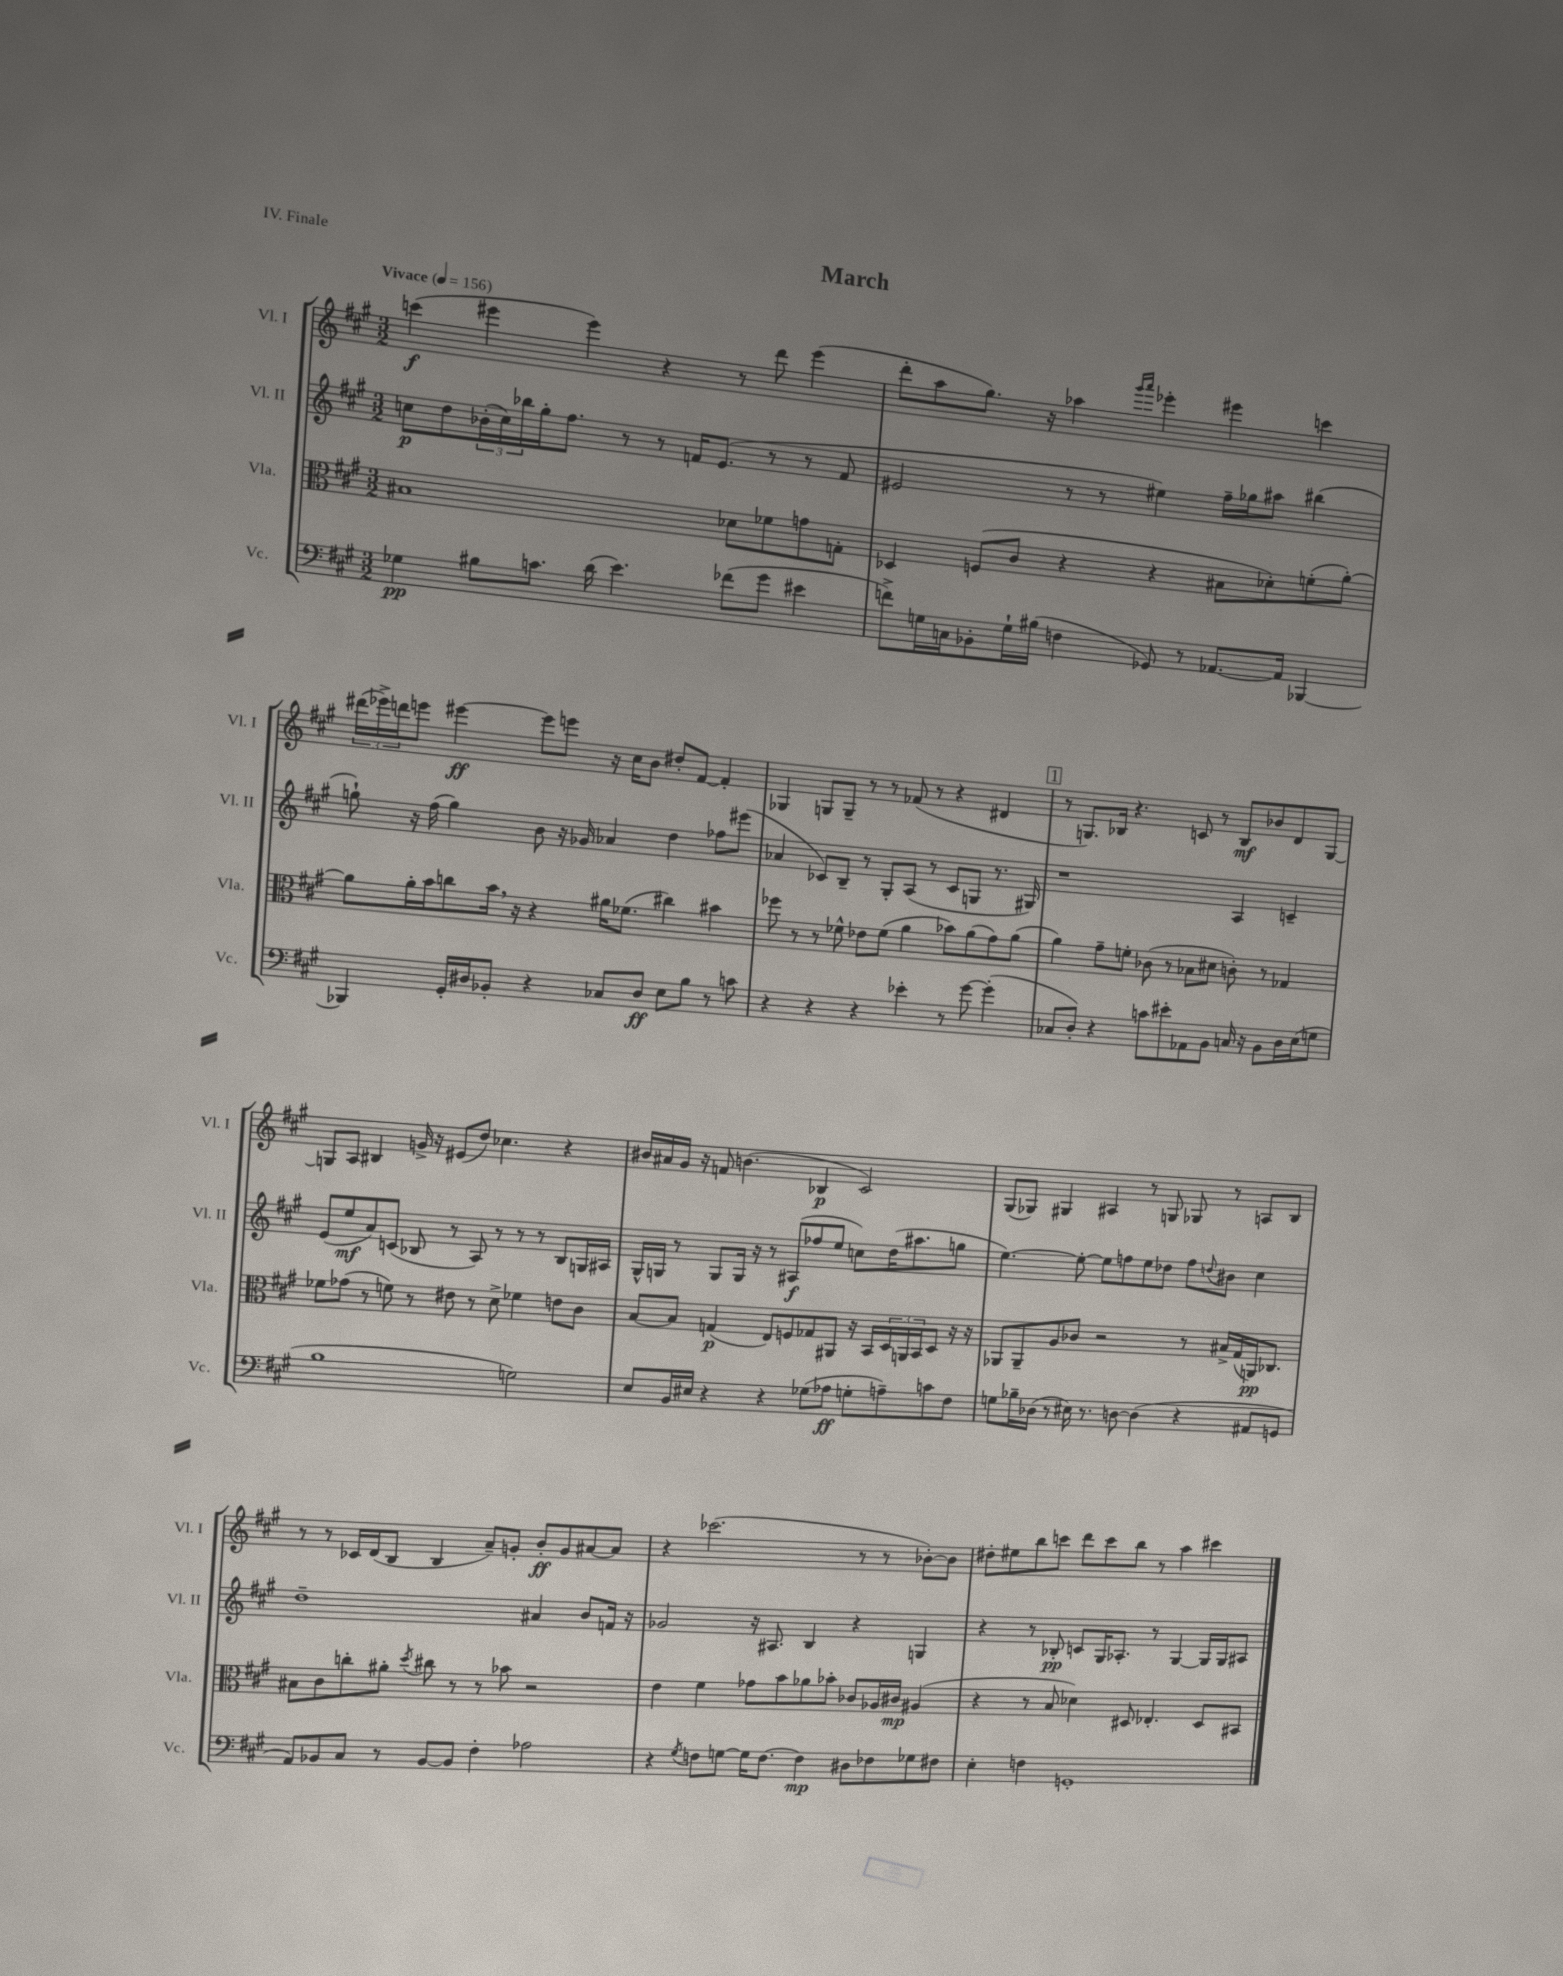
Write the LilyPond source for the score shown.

\header { title = "March" piece = "IV. Finale" }
<<
\new StaffGroup <<
\new Staff = "s0" \with { instrumentName = "Vl. I" shortInstrumentName = "Vl. I" } {
    \clef treble \key a \major \numericTimeSignature \time 3/2 \tempo "Vivace" 4 = 156
    c'''4\f( eis'''4 eis'''4) r4 r8 d'''8 eis'''4( |
    d'''8-. a''8 gis''8.) r16 aes''4 \grace { gis'''16 a'''16 } ees'''4-. eis'''4 c'''4 |
    \tuplet 3/2 { dis'''16( ees'''16->) d'''16 } e'''8 eis'''4~\ff eis'''8 e'''8 r16 cis''16 b'8 dis''8-. fis'8~ fis'4-. |
    ges4 g8 g8-- r8 r8 fes'8( r8 r4 dis'4 |
    \mark \markup { \box "1" } r8 g8.) bes16 r4. c'8 r8 bes8\mf bes'8 d'8 g8~ |
    g8 a8 bis4 g'16-> r16 eis'8( d''8) ces''4. r4 |
    bis'16 ais'16 gis'16 r16 f'8 b'4.( bes4\p cis'2) |
    gis8( ges8) gis4 ais4 r8 g8 ges8 r8 a8 b8 |
    r8 r8 ces'16 d'16( b8 b4 a'8--) g'8-. b'8-.\ff g'8 ais'8~ ais'8 |
    r4 ces'''2.( r8 r8 bes'8~-.) bes'8 |
    dis''8-. eis''8 b''8 c'''8 d'''8 c'''8 b''8 r8 a''4 cis'''4 \bar "|." |
}
\new Staff = "s1" \with { instrumentName = "Vl. II" shortInstrumentName = "Vl. II" } {
    \clef treble \key a \major \numericTimeSignature \time 3/2
    c''8\p d''8 \tuplet 3/2 { bes'16-.( c''16) bes''16 } gis''16-. fis''8. r8 r8 f'16 e'8.( r8 r8 f'8 |
    eis'2 r8 r8 eis''4) fis''16-- ges''16 ais''8 bis''4( |
    g''8-!) r16 fis''16( g''4) b'8 r16 ges'16 aes'4 d''4 fes''8 eis'''8( |
    aes'4 ces'8) b8-- r8 gis8-. a8( r8 ces'8 g8 r8. gis16) |
    \mark \markup { \box "1" } r1 a4 c'4-- |
    e'8( e''8\mf a'8) c'8( bes8 r8 a8) r8 r8 r8 bes8 g16 ais16 |
    gis16-^ g16 r8 g8 g16 r16 r8 ais8\f( fes''8 e''8 c''8) d''16( ais''8. g''8 |
    e''4.~) e''8~-. e''8 f''8 e''8 des''8 f''8 \appoggiatura { d''8 } bis'8 cis''4 |
    d''1-- ais'4 b'8 f'16 r16 |
    ges'2 r16 ais8. b4 r4 g4 |
    r4 r8 bes8-.\pp c'8 gis16 aes8.-. r8 gis4~ gis16 gis16 ais8 \bar "|." |
}
\new Staff = "s2" \with { instrumentName = "Vla." shortInstrumentName = "Vla." } {
    \clef alto \key a \major \numericTimeSignature \time 3/2
    bis1 des'8 fes'8 g'8 g8-. |
    des4 f8( cis'8 r4 r4 bis8 des'8-.) f'8-.( a'8~-.) |
    a'8 a'16-. b'16 c''8 b'16 \breathe r16 r4 ais'16 fes'8.( cis''4) bis'4 |
    fes''8 r8 r8 fes'8-^ ees'8 fes'8( a'4 bes'8) a'8( gis'8) a'8( |
    \mark \markup { \box "1" } a'4) gis'8-- f'8-. ces'8( r8 bes8 dis'8 c'8-.) r8 ges4 |
    fes'8 ges'8( r8 f'8) r8 eis'8 r8 d'8-> fes'4 e'8 cis'8 |
    b8~ b8 g4\p( e8) f8 ges8 ais,8 r16 b,16 \tuplet 3/2 { d16 a,16 b,16 } d8 r16 r16 |
    aes,8 aes,8-- a8 ces'8 r2 r8 bis16-> gis16( a,16\pp) ces8. |
    bis8 cis'8 c''8-. ais'8-. \acciaccatura { d''8 } cis''8 r8 r8 bes'8 r2 |
    e'4 fis'4 ges'8 b'8 aes'8 bes'8-. ces'8 aes16 cis'16\mp ais4( |
    r4 r8 b8 des'4) dis8 ees4.-. dis8 bis,8 \bar "|." |
}
\new Staff = "s3" \with { instrumentName = "Vc." shortInstrumentName = "Vc." } {
    \clef bass \key a \major \numericTimeSignature \time 3/2
    ges4\pp bis8 c'8. d'16( e'4.) fes'8( gis'8 eis'4 |
    f'8->) g16 c16 bes,8-. g16-! bis16( f4 ges,8) r8 aes,8.~ aes,16 bes,,4~ |
    bes,,4 gis,16-. dis16 bes,8-. r4 ces8 dis8\ff e8 b8 r8 c'8 |
    r4 r4 r4 ees'4-. r8 gis'8~ gis'4-.( |
    \mark \markup { \box "1" } ces8 d8-.) r4 c'8 eis'8-. aes,8 b,8 c16 r16 b,8 d16 e16( g8 |
    b1 g2) |
    e8 b,16 eis16 r4 r4 ges8( aes8\ff g8-. a8--) c'8 fis8 |
    g8 bes16-- des16( r8 eis16) r8. d8~ d4( r4 ais,8 g,8 |
    a,8) bes,8 cis8 r8 bes,8~ bes,8 fis4-. aes2 |
    r4 \acciaccatura { gis8 } f8 g8~ g16 f8.~ f4\mp dis8 fes8 ges8 fis8 |
    e4-. f4 g,1-. \bar "|." |
}
>>
>>
\layout { \context { \Score \remove "Bar_number_engraver" } }
